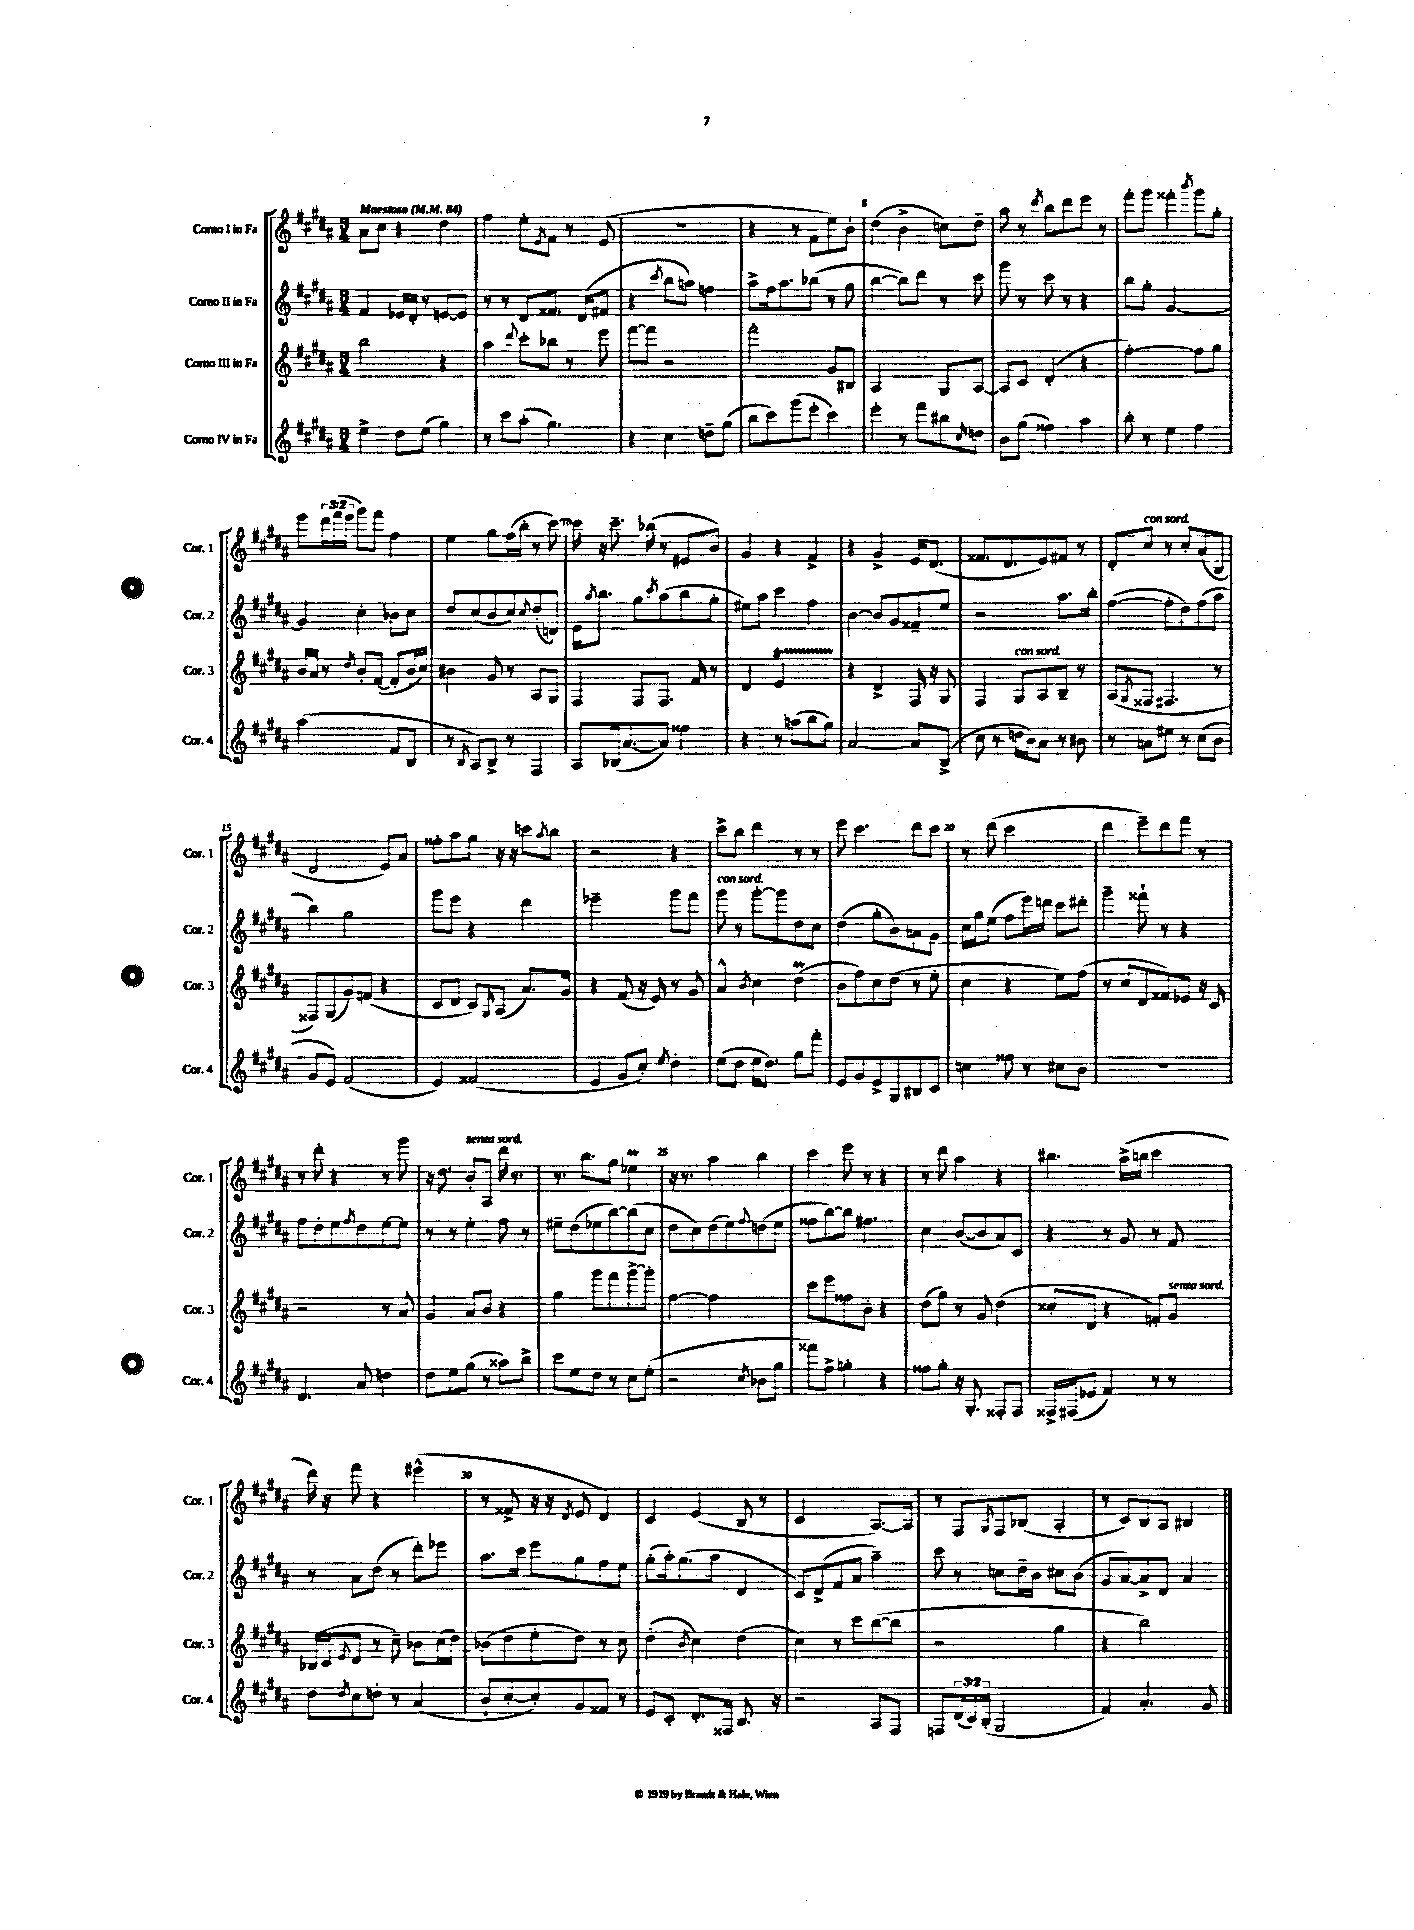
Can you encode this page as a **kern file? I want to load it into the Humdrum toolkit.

**kern	**kern	**kern	**kern
*staff4	*staff3	*staff2	*staff1
*clefG2	*clefG2	*clefG2	*clefG2
*k[f#c#g#d#a#]	*k[f#c#g#d#a#]	*k[f#c#g#d#a#]	*k[f#c#g#d#a#]
*M3/4	*M3/4	*M3/4	*M3/4
*MM84	*MM84	*MM84	*MM84
4ee^	2bb	4f#	8a#
.	.	.	8cc#
8dd#	.	16e-	4r
.	.	16d#'	.
(8ee	.	8r	.
4gg#)	4r	[8e	4dd#
.	.	8e]	.
=	=	=	=
8r	4aa#	8r	4ff#
8ccc#	.	8r	.
.	8qqddd#	.	.
(8aa#'	8ccc#'	8d#	8ee'
.	.	.	8qe
4.gg#)	8bb-	8.f##	8f#
.	8r	.	8r
.	.	(16d#	.
.	8eee	8f#	(8e
=	=	=	=
4r	[8fff#	4r	2.r
.	8fff#]	.	.
.	.	8qccc#	.
4cc#	2r	8bb	.
.	.	8aa)	.
8dd~	.	4ff	.
(8gg#	.	.	.
=	=	=	=
8bb	2fff#'	8aa#^	4r
8ccc#)	.	16ff#	.
.	.	8.aa#	.
(8ggg#	.	.	8r
8eee'	.	(8bb-	8f#
4ccc#)	8g#	8r	8ee)
.	8B#	8gg#	8b'
=	=	=	=
4eee'	2A#	[4bb	(4dd#
8r	.	8bb])	4b^
8fff#	.	8ddd#	.
8bb#	8G#	8r	8cc)
16qqcc#	.	.	.
8dd	[8A#	8ccc#	8dd#~
=	=	=	=
8b	8A#]	8ggg#	8aa#
(8gg#	8c#	8r	8r
.	.	.	8qddd#
4ff##)	(4d#'	8ccc#	8bb
.	.	8r	8ddd#
4aa#	4r	4r	8eee
.	.	.	8r
=	=	=	=
8bb'	[2ff#')	8bb	8fff#'
8r	.	8gg#'	8ggg#
4ee	.	[2g#	4fff##'
.	.	.	8qbbb
4ff#	8ff#]	.	8ggg#
.	8gg#	.	8gg#'
=	=	=	=
(2aa#	16b	4g#]	8eee
.	16a#	.	.
.	8r	.	24ddd#
.	.	.	(24fff#
.	.	.	24eee
.	8qdd#	.	.
.	8b'	4cc#'	8ggg#)
.	([8f#	.	8fff#
8f#	8f#']	8b-	4ff#
8B	16b	8cc#	.
.	16cc#)	.	.
=	=	=	=
8r	4b#	8dd#	4ee
8qB	.	.	.
8A#)	.	(8cc#	.
8B^	8g#	8b	8gg#
8r	8r	8cc#)	(16ff#
.	.	.	16bb'
.	.	8qcc#	.
4F#	8A#	(8dd#'	8r
.	8G#	8d)	[8ccc#)
=	=	=	=
8A#	4F#	16e	16ccc#]
.	.	8qaa#	.
.	.	8.bb	16r
(16B-	.	.	8.ccc#~
[8.a#	.	.	.
.	8F#	8gg#	.
.	.	.	(16bb-
.	.	8qccc#	.
8a#])	8.F#	(8aa#	8r
4ff##	.	8bb	8e#
.	16f#	.	.
.	8r	8gg#'	8b)
=	=	=	=
4r	4d#	8ee#)	4g#
.	.	8aa#	.
8r	2e	4ccc#	4r
(8aa	.	.	.
8bb	.	4ff#	4f#^
8gg#)	.	.	.
=	=	=	=
[2a#	4r	[4b	4r
.	4d#^	8b]	4g#^
.	.	8g#	.
8a#]	16F#	8f##~	16e
.	16r	.	(8.d#
(8B^	8G#	8ee	.
=	=	=	=
8cc#	4F#	2r	8.f##
8r	.	.	.
.	.	.	8.d#
16dd	8G#	.	.
16b)	.	.	.
8a#	8A#	.	8e)
8r	8B~	8.aa#	8f#
8b#	8r	.	8r
.	.	16bb'	.
=	=	=	=
8r	(8A#	([4ff#	8d#'
.	8qG#	.	.
8a	8F##	.	8cc#
8ee#	4.F#	8ff#']	8r
8r	.	8dd#)	8cc#'
(8cc#	.	(8ff#	(8a#
8b	8r	8aa#	8B
=	=	=	=
8g#	8F##)	4bb)	2d#
8e)	(8G#	.	.
(2f#	8g#)	2gg#	.
.	(8f	.	.
.	4r	.	8e)
.	.	.	8a#
=	=	=	=
4e)	8c#	8ggg#	8ff##'
.	8d#	8eee	8aa#
(2f##	8c#)	4r	8gg#
.	16qqG#	.	.
.	(8A#	.	16r
.	.	.	16r
.	8.a#)	4ddd#	8ccc
.	.	.	8qaa#
.	.	.	8bb
.	16g#	.	.
=	=	=	=
4e	4r	2eee-~	2r
8g#	(8f#	.	.
8cc#')	16r	.	.
.	16e)	.	.
8qee	.	.	.
4dd#'	8r	8ggg#	4r
.	8g#	8fff#	.
=	=	=	=
(8ee	4a#^^	8ggg#	8ccc#^
8dd#	.	8r	8bb
.	8qb	.	.
16ee	4cc#	[8ggg#'	4ddd#
8.dd#)	.	.	.
.	.	8ggg#]	.
8gg#	(4dd#	8dd#	8r
8fff#'	.	8cc#	8r
=	=	=	=
8e	8b	(4dd#	8eee
8g#	8ff#)	.	4.ccc#
8e^	8cc#	8gg#'	.
8G#	(8dd#	8b)	.
8B#	8r	8a	8ddd#
8c#	8ee'	8g#	8ccc#
=	=	=	=
4cc	4cc#	16cc#	8r
.	.	16gg#	.
.	.	(8ee	(8ddd#
8ff##	4r	8ff#	2ccc#
8r	.	16eee)	.
.	.	16ddd	.
8cc#	8ee)	8ccc#	.
8b	(8ff#	8ddd#'	.
=	=	=	=
2.r	8r	4ggg#~	4ddd#
.	8cc#	.	.
.	8d#	8fff##`	8eee~)
.	8f##)	8r	8ddd#
.	8e-	4r	8fff#
.	16r	.	8r
.	16c#	.	.
=	=	=	=
4.d#	2r	8ff#	8r
.	.	8dd#'	8ddd#'
.	.	8ee	4r
.	.	8qff#	.
8a#	.	8dd#	.
4dd	8r	[8ee	8r
.	8a#	8ee]	8ggg#
=	=	=	=
8dd#	4g#	8r	16r
.	.	.	8.dd#
8ee	.	8r	.
(8gg#	8a#	4ee'	8b'
8r	8b	.	8A#
8aa##)	4r	8ff#	16ddd#
.	.	.	8.r
8bb^	.	8r	.
=	=	=	=
8ccc#	4gg#	8ee#~	8.r
8ee	.	(8dd#	.
.	.	.	8.bb
8dd#	8ggg#	8ee-	.
8r	8fff#	[8bb)	8gg#
8cc#	[8ggg#^	(8bb]	4ee-
(8ee'	8ggg#']	8cc#	.
=	=	=	=
2r	[4ff#	8dd#	16r
.	.	.	8.r
.	.	8cc#)	.
.	2ff#]	(8dd#	4aa#
.	.	8ee)	.
8qcc#	.	8qqff#	.
8b-	.	(8dd	4bb
8gg#	.	8ee	.
=	=	=	=
8fff##)	8ccc#	8ff##	4ccc#
8ff#^	8eee	[8bb)	.
4gg'	8ff##	8bb]	8eee
.	8b'	4.ff#	8r
4r	4r	.	4r
=	=	=	=
8ff##	(8dd#	4cc#	8r
8gg#'	8gg#)	.	8ddd#
16r	8r	([8b	4aa#
8.G#'	.	.	.
.	8g#	8b]	.
8F##'	(4dd#	8a#)	4r
8F##	.	8c#	.
=	=	=	=
16F##^	8cc##'	4r	4.bb#
(16F#	.	.	.
8e-	8d#	.	.
4f#)	4r	8r	.
.	.	8g#	(16aa#^
.	.	.	16bb
8r	8f')	8r	4ccc#
8r	8g#	8f#	.
=	=	=	=
8dd#	(16B-	8r	16ddd#)
.	16c#	.	16r
8qdd#	8qe	.	.
8cc#	8d#	8a#	8fff#
8dd'	8r	(8dd#	4r
8r	8cc#~)	8r	.
(4a#	8b-	8ddd#')	(4eee#^^
.	(16cc#	8eee-	.
.	16dd#)	.	.
=	=	=	=
8b`	(8b-	8.aa#	8r
[8cc#'	8dd#	.	8f##^
.	.	16ccc#	.
8cc#'])	8ee'	8eee	16r
.	.	.	16r
.	.	.	8qd#
8g#	8dd#)	8gg#	8e
8f##	8r	8ff#	4d#)
8r	8cc#	8ee	.
=	=	=	=
8e	(4dd#'	(8gg#'	4c#
8c#'	.	16aa#')	.
.	.	(8.gg#	.
.	8qb	.	.
8.d#'	4cc#)	.	(4e
.	.	8aa#	.
16F##	.	.	.
8.B	(4dd#	4d#	8B
.	.	.	8r
16r	.	.	.
=	=	=	=
2r	4cc#)	8c#)	2c#
.	.	(8d#^	.
.	8r	8f#	.
.	8ccc#	8a#	.
8A#	([8bb	4aa#~)	[8.A#)
8F#	8bb]	.	.
.	.	.	16A#]
=	=	=	=
8F	2r	8ccc#	8r
(24d#	.	8r	8F#
24c#)	.	.	.
(24B'	.	.	.
.	.	.	8qG#
2G#	.	8cc	8F#
.	.	16dd#~	(8B-
.	.	16b	.
.	4gg#	8cc#	4A#'
.	.	(8b	.
=	=	=	=
4f#)	4r	8g#	8r
.	.	[8a#)	8c#)
4.a#'	2bb)	8a#^]	8B
.	.	8d#	8A#
.	.	4a#	4B#
8g#	.	.	.
==	==	==	==
*-	*-	*-	*-
